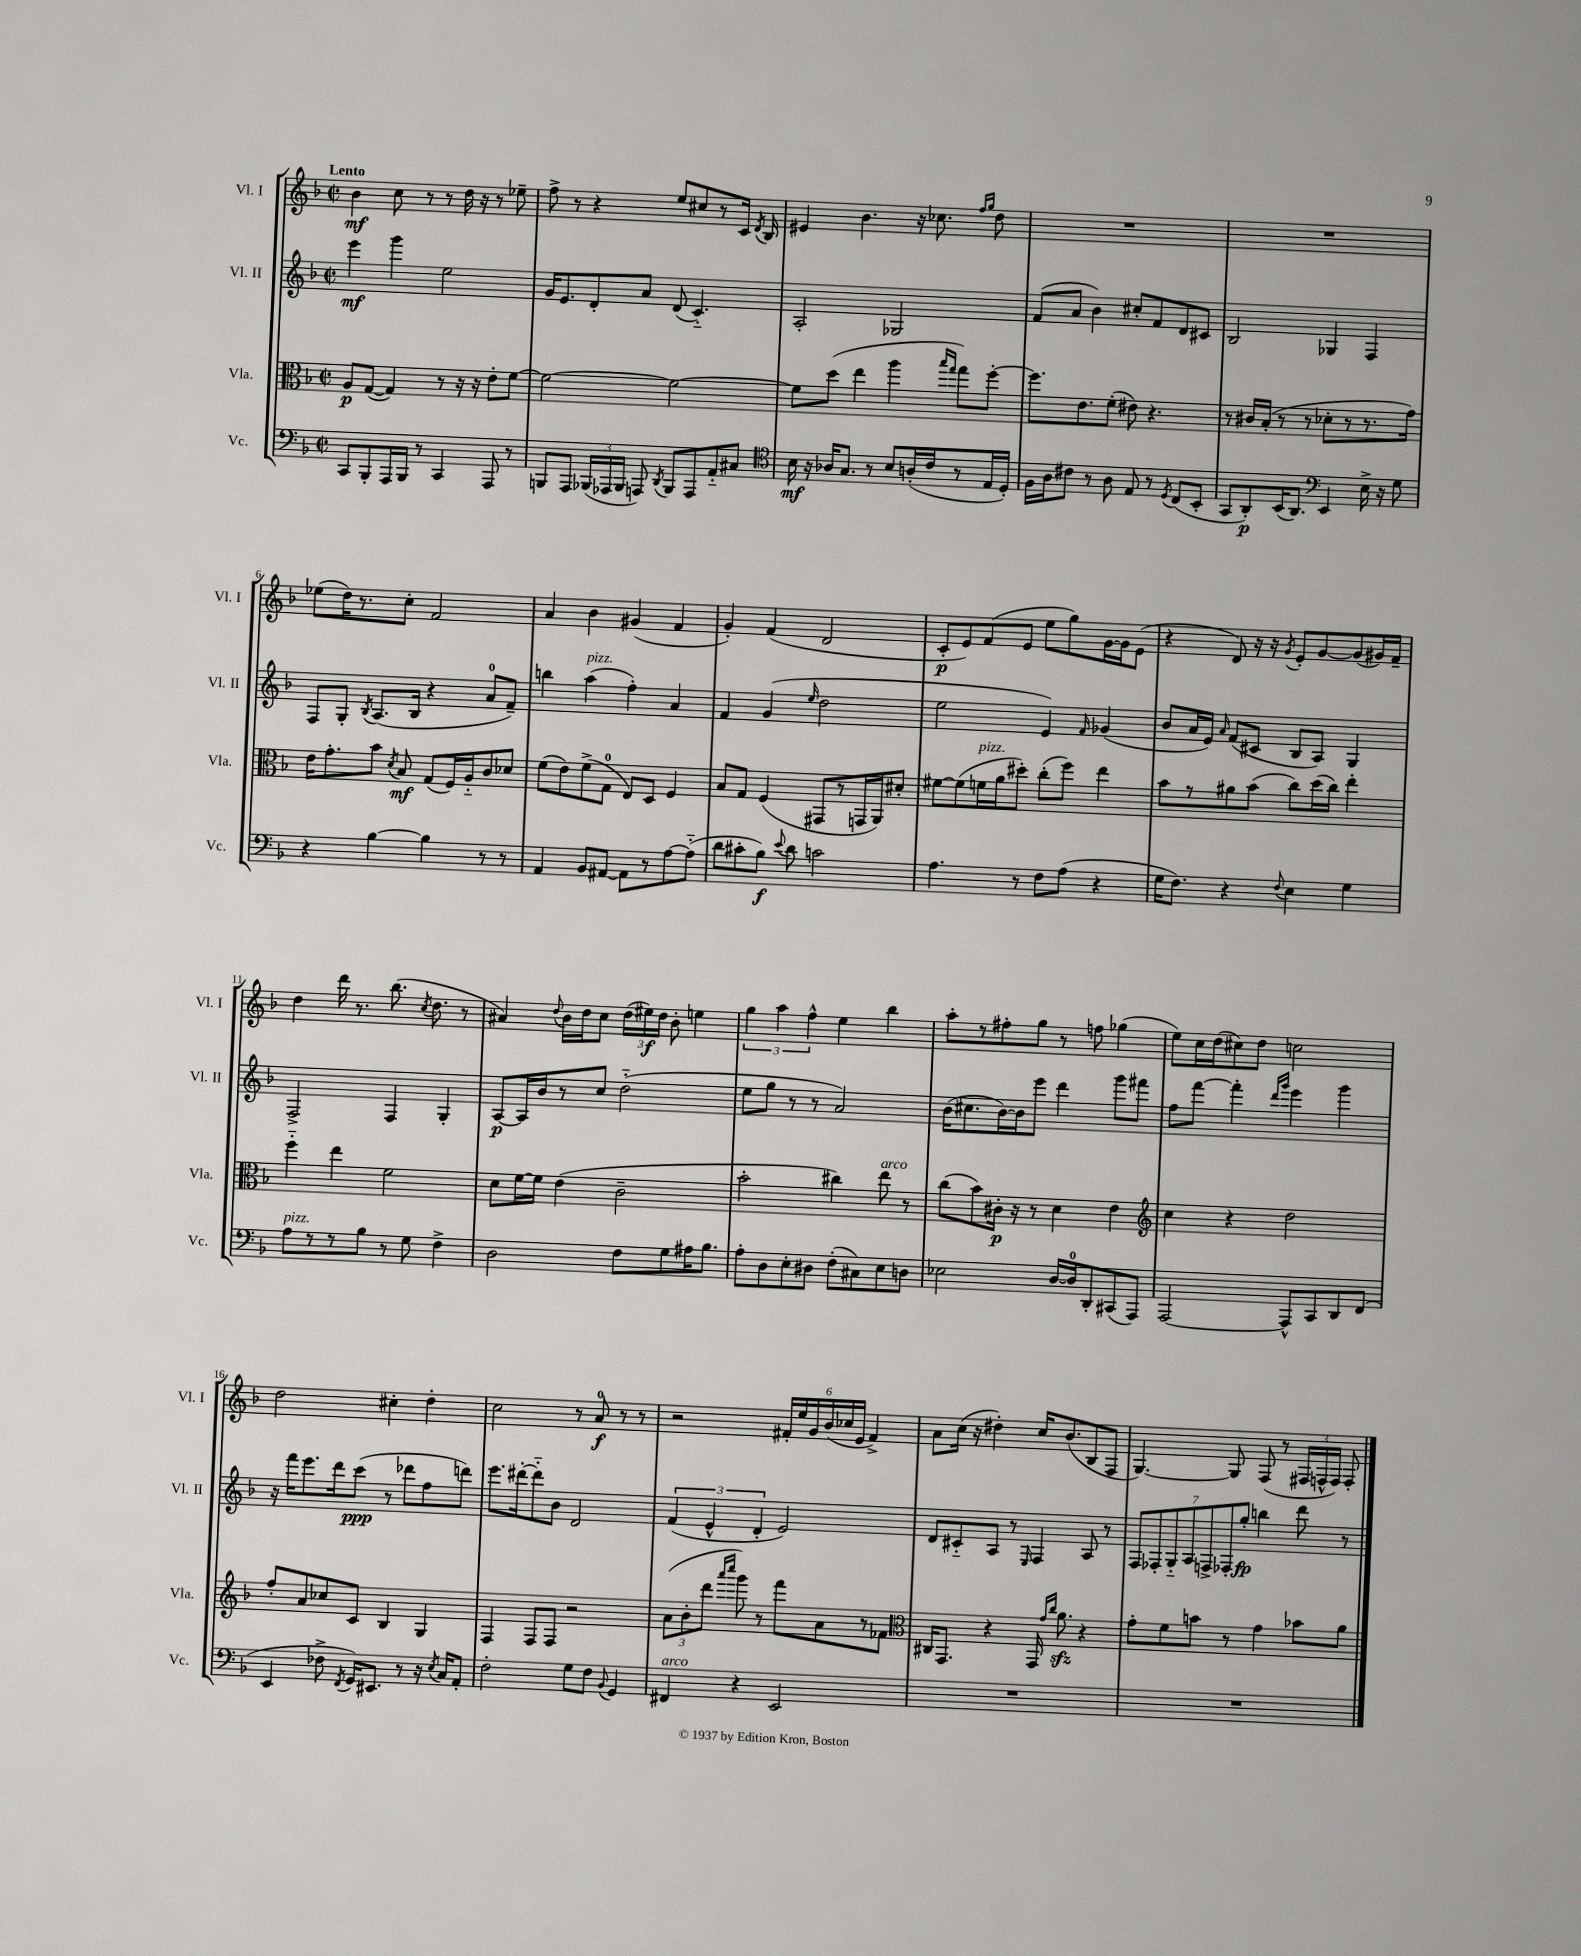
<<
\new StaffGroup <<
\new Staff = "s0" \with { instrumentName = "Vl. I" shortInstrumentName = "Vl. I" } {
    \clef treble \key f \major \defaultTimeSignature \time 2/2 \tempo "Lento"
    \autoBeamOff bes'4\mf c''8 r8 r8 d''16 r16 r8 ees''8-- |
    f''8-> r8 r4 e''8[ cis''8 r8 c'16] \acciaccatura { d'8 } bes16 |
    eis'4 bes'4. r16 ces''8. \grace { f''16[ g''16] } d''8 |
    R1 |
    R1 |
    ees''8[( d''16) r8. c''8]-. f'2 |
    a'4 bes'4 gis'4( f'4 |
    g'4-.) f'4( d'2 |
    c'8[-.\p e'8) f'8( e'8] e''8[ g''8) g'16~ g'16 e'8]( |
    r4 d'8) r16 r16 \acciaccatura { g'8 } e'8[-. g'8~ g'8( gis'16) f'16]-- |
    d''4 d'''16 r8. bes''8.( \acciaccatura { c''8 } d''8. r8 |
    ais'4) \appoggiatura { d''8 } bes'16[ d''16 c''8] \tuplet 3/2 { d''16[( eis''16\f) d''16] } bes'8-. e''4 |
    \tuplet 3/2 { g''4 a''4 f''4-^ } e''4 bes''4 |
    a''8[-. r8 fis''8-. g''8] r8 f''8 ges''4( |
    e''8[) c''16 d''16( cis''8) d''8] c''2 |
    d''2 cis''4-. d''4-. |
    c''2 r8 a'8-0\f r8 r8 |
    r2 \tuplet 6/4 { fis'16[-. e''16 g'16 bes'16( ces''16 e'16] } fis'4->) |
    a'8[ c''16]( r16 dis''4-.) c''16[ bes'8.( bes8 f8] |
    g4.~) g8 f8( r8 \tuplet 3/2 { fis16[ f16-^ f16]) } f8-. \bar "|." |
}
\new Staff = "s1" \with { instrumentName = "Vl. II" shortInstrumentName = "Vl. II" } {
    \clef treble \key f \major \defaultTimeSignature \time 2/2
    \autoBeamOff e'''4\mf g'''4 e''2 |
    g'16[ e'8. d'8-. a'8] d'8( c'4.-_) |
    a2-. ges2 |
    f'8[( a'8] bes'4) cis''8[-. f'8 d'8 cis'8] |
    bes2 ges4 f4 |
    f8[ g8]-. \acciaccatura { bes8 } a8.[( bes16] r4 a'8[-0 f'8]--) |
    b''4 a''4^\markup { \italic "pizz." }( f''4-.) a'4 |
    f'4 g'4( \grace { e''16 } d''2 |
    e''2 e'4) \grace { f'16 } ges'4( |
    bes'8[ a'16 e'16]) \grace { a'16 } f'8[( cis'8] bes8[ a8]) g4 |
    f2-> f4 g4-. |
    a8[~\p a16 bes'16 r8 c''8] d''2-_( |
    e''8[ g''8] r8 r8 a'2) |
    bes'16[( cis''8. bes'16~) bes'16 e'''8] d'''4 g'''8[ fis'''8] |
    f''8[ f'''8]~ f'''4-. \grace { d'''16[ g'''16] } e'''4 g'''4 |
    r16 f'''16[ e'''8. d'''16 c'''8]\ppp( r8 des'''8[ f''8 d'''8]) |
    e'''8.[ dis'''16~-. dis'''8-_ bes'8] d'2 |
    \tuplet 3/2 { f'4( e'4-^ d'4-. } e'2) |
    d'8[ cis'8-_ a8] r8 \grace { e16 } f4 a8 r8 |
    \tuplet 7/4 { f8[ fes8-. g8-_ a8 f8-> fes8-. g''8]-.\fp } b''4 d'''8 r8 \bar "|." |
}
\new Staff = "s2" \with { instrumentName = "Vla." shortInstrumentName = "Vla." } {
    \clef alto \key f \major \defaultTimeSignature \time 2/2
    \autoBeamOff a8[\p g8]~( g4) r8 r16 r16 e'8[-. f'8]~ |
    f'2~ f'2~ |
    f'8[ d''8]( e''4 a''4 \grace { bes''16[ g''16] } g''8[) f''8]~-. |
    f''8.[ e'8. f'8]-.( eis'8) r4. |
    r8 cis'16[ bes16]-.( r8 r8 des'8[-. r8 r8. g'16]) |
    e'16[ g'8.-. bes'8] \acciaccatura { d'8 } bes8\mf g8[( f16) a16-_ c'8 des'8] |
    f'8[( e'8) f'8->( g8]-0 e8[) d8] f4 |
    bes8[ g8] f4( gis,8[ r8 g,16 a,16) dis'8]-. |
    fis'8[~ fis'8( f'16^\markup { \italic "pizz." } a'16 dis''8]-.) c''8[-.( f''8]) e''4 |
    bes'8[ r8 ais'8 bes'8]( c''8[) d''16( c''16]) e''4-. |
    f''4-_ e''4 f'2 |
    d'8[ f'16~ f'16] e'4( c'2-- |
    bes'2-. cis''4) e''8^\markup { \italic "arco" } r8 |
    c''8[( bes'8) cis'16]-.\p r16 r8 d'4 e'4 |
    \clef treble c''4 r4 d''2 |
    f''8[-. a'8 ces''8 c'8] bes4 g4 |
    f4 f8[ f8] r2 |
    \tuplet 3/2 { a'8[( bes'8-. d'''8] } \grace { a'''16[ c''''16] } g'''8) r8 f'''8[ a'8 r8 fes'8] |
    \clef alto cis16[ g,8.] r4 g,16 \grace { g'16[ c''16] } a'8.\sfz r4 |
    g'8[-. f'8 b'8] r8 g'4 bes'8[ a'8] \bar "|." |
}
\new Staff = "s3" \with { instrumentName = "Vc." shortInstrumentName = "Vc." } {
    \clef bass \key f \major \defaultTimeSignature \time 2/2
    \autoBeamOff c,8[ bes,,8-. a,,16 bes,,16] r8 c,4 a,,8 r8 |
    b,,8[ a,,8] \tuplet 3/2 { bes,,16[( aes,,16 bes,,16] } a,,8) \acciaccatura { d,8 } bes,,8[ a,,8 a,8-_ cis8] |
    \clef tenor bes16\mf r16 aes16[ g8.] r8 bes8[ a16-.( c'16 r8 e16 d16]-.) |
    f16[ a16 cis'8] r8 a8 e8 r8 \acciaccatura { d8 } c8[( bes,8]-. |
    g,8[ a,8-.\p) bes,16( a,8.]) \clef bass e,4 e16-> r16 g8 |
    r4 bes4~ bes4 r8 r8 |
    a,4 bes,8[ ais,8]~ ais,8[ r8 a8~ a8]-_( |
    d'8[ cis'8-. bes8]\f) \appoggiatura { e'8 } d'8 c'2 |
    a4. r8 f8[ a8]( r4 |
    g16[ f8.]) r4 \appoggiatura { f8 } e4 g4 |
    a8[^\markup { \italic "pizz." } r8 r8 bes8] r8 g8 f4-> |
    d2 f8[ g8 ais16 bes8.] |
    a8[-. d8 e8-. dis8] f8[-.( cis8) e8 d8] |
    ees2 d16[~ d16-0 d,8-. cis,8( a,,8]) |
    a,,2~ a,,8[-^ c,8 d,8 f,8]( |
    e,4 fes8-> \acciaccatura { f,8 } g,16[) eis,8.] r8 r16 \acciaccatura { e8 } c16[ a,8]-. |
    f2-. g8[ f8] \appoggiatura { bes,8 } g,4 |
    fis,4^\markup { \italic "arco" } r4 e,2 |
    R1 |
    R1 \bar "|." |
}
>>
>>
